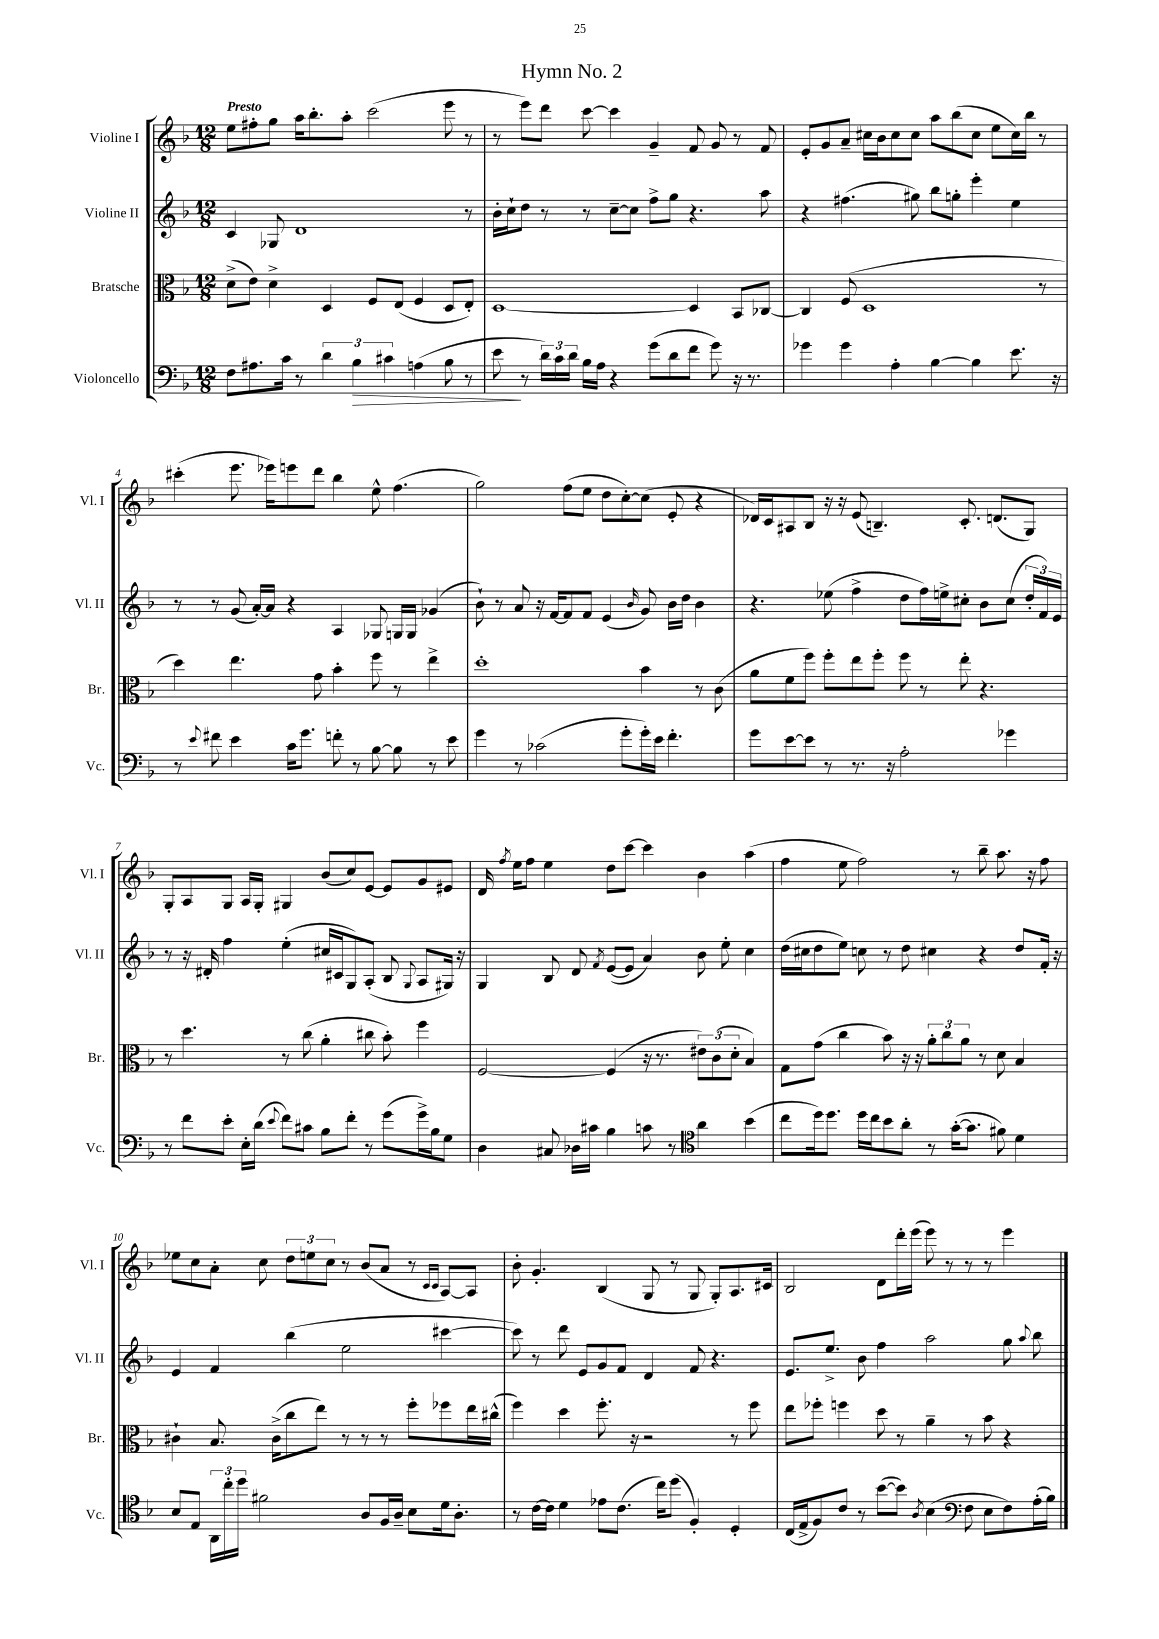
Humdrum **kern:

**kern	**kern	**kern	**kern
*staff4	*staff3	*staff2	*staff1
*clefF4	*clefC3	*clefG2	*clefG2
*k[b-]	*k[b-]	*k[b-]	*k[b-]
*M12/8	*M12/8	*M12/8	*M12/8
8F\L	(8d^\L	4c/	8ee\L
8.A#\	8e\J)	.	8ff#'\
.	4d^\	8G-/	8gg\J
16c\Jk	.	.	.
8r	.	1d	16aa\LK
.	.	.	8.bb-'\
6d\	4D/	.	.
.	.	.	8aa'\J
6B-\	.	.	.
.	8F/L	.	(2ccc\
6c#\	.	.	.
.	(8E/J	.	.
(4A\	4F/	.	.
8B-\	8D/L	.	8eee\
8r	8E'/J)	8r	8r
=	=	=	=
8e\	[1D	16b-'\LL	8r
.	.	16cc`\J	.
8r	.	8dd\J	8eee\L)
24d\LL)	.	8r	8ddd\J
24c\	.	.	.
24d\JJ	.	.	.
16B-\LL	.	8r	[8ccc\
16A\JJ	.	.	.
4r	.	[8cc~\L	4ccc\]
.	.	8cc\]J	.
(8g\L	.	8ff^\L	4g~/
8d\	.	8gg\J	.
8f\J	4D/]	4.r	8f/
8g\)	.	.	8g/
16r	8BB-/L	.	8r
8.r	.	.	.
.	[8C-/J	8aa\	8f/
=	=	=	=
4g-\	4C-/]	4r	8e'/L
.	.	.	8g/
4g-\	(8F/	(4.ff#\	8a~/J
.	1D	.	16cc#\LL
.	.	.	16b-\J
4A'\	.	.	8cc#\
.	.	8gg#\)	8cc#\J
[4B-\	.	8bb-\L	8aa\L
.	.	8gg'\J	(8bb-\
4B-\]	.	4eee'\	8cc#\J
.	.	.	8ee\L
8.e\	.	4ee\	16cc#\L)
.	.	.	16bb-\JJ
.	8r	.	8r
16r	.	.	.
=	=	=	=
8r	4dd\)	8r	(4ccc#'\
8qqe/	.	.	.
8f#\	.	8r	.
4e\	4.ee\	(8g/	8.eee\
.	.	[16a'/LL)	.
.	.	16a/]JJ	16eee-\LK)
16c\LK	.	4r	8eee\
8.g\J	.	.	.
.	8g\	.	8ddd\J
8f'\	4b-'\	4A/	4bb-\
8r	.	.	.
[8B-\	8ff\	8G-/	8ee^^\
8B-\]	8r	16G/LL	(4.ff\
.	.	16G/JJ	.
8r	4ee^\	(4g-/	.
8e\	.	.	.
=	=	=	=
4g\	1dd'	8b-`\)	2gg\)
.	.	8r	.
8r	.	8a/	.
(2c-\	.	16r	.
.	.	[16f/LK	.
.	.	8f/]	(8ff\L
.	.	8f/J	8ee\J
.	.	(4e/	8dd\L
8g'\L	.	.	[8cc'\)
.	.	16qqb-/	.
16g'\L)	4b-\	8g/)	(8cc\]J
16e\JJ	.	.	.
4.f'\	.	16b-\LL	8e'/
.	.	16dd\JJ	.
.	8r	4b-\	4r
.	(8c\	.	.
=	=	=	=
8g\L	8a\L	4.r	16d-/LL)
.	.	.	16c/J
[8e\	8f\	.	8A#/
8e\]J	8ff\J)	.	8B-/J
8r	8ff'\L	(8ee-\	16r
.	.	.	16r
8.r	8ee\	4ff^\	(8e/
.	8ff'\J	.	4.B~/)
16r	.	.	.
2A'\	8ff\	8dd\L	.
.	8r	16ff\L)	.
.	.	16ee^\J	.
.	8ee'\	8cc#'\J	8.c'/
.	4.r	8b-\L	.
.	.	.	(8.d/L
4g-\	.	(8cc#\J	.
.	.	24dd'/LL	8G/J)
.	.	24f/)	.
.	.	24e/JJ	.
=	=	=	=
8r	8r	8r	8G'/L
8f\L	4.dd\	16r	8A/
.	.	16d#'/	.
8e'\J	.	4ff\	8G/J
16E'\LL	.	.	16A/LL
(16d\JJ	.	.	16G'/JJ
8qqe/	.	.	.
8f\L)	8r	(4ee'\	4G#/
8c#\J	(8cc\	.	.
8B-\L	4a'\	16cc#/LL	(8b-/L
.	.	16c#/J	.
8f'\J	.	8G/)	8cc/)
8r	8cc#\	(8A'/J	[8e/J
(8g\L	8b-'\)	8B-/	8e/]L
.	.	8qqG/	.
16g^\L)	4ff\	8A/L	8g/
16B-\J	.	.	.
8G\J	.	16G#/Jk)	8e#/J
.	.	16r	.
=	=	=	=
4D\	[2F/	4G/	16d/
.	.	.	8qff/
.	.	.	16ee\LK
.	.	.	8ff\J
8C#/	.	8B-/	4ee\
16D-\LL	.	8d/	.
16c#\JJ	.	.	.
.	.	8qf/	.
4B-\	(4F/]	([8e/L	8dd\L
.	.	8e/]J	[8ccc\J
8c\	16r	4a/)	4ccc\]
.	8.r	.	.
8r	.	.	.
*clefC4	*	*	*
4a\	12e#\L)	8b-\	4b-\
.	(12c\	.	.
.	.	8ee'\	.
.	12d'\J	.	.
(4b-\	4B-/)	4cc\	(4aa\
=	=	=	=
8cc\L	8G\L	(16dd\LL	4ff\
.	.	16cc#\J	.
16dd\k)	(8g\J	8dd\	.
8.dd\J	.	.	.
.	4cc\	8ee\J)	8ee\
16dd\LL	.	8cc\	2ff\)
16cc\J	.	.	.
8b-\	8b-\)	8r	.
8a'\J	16r	8dd\	.
.	16r	.	.
8r	12a'\L	4cc#\	.
.	12cc\	.	.
([16g'\LK	.	.	8r
.	12a\J	.	.
8.g\]J	.	.	.
.	8r	4r	8bb-~\
8f#\)	8d\	.	8.aa\
4d\	4B-/	8dd/L	.
.	.	.	16r
.	.	16f'/Jk	8ff\
.	.	16r	.
=	=	=	=
8B-/L	4c#`\	4e/	8ee-\L
8E/J	.	.	8cc\
24AA\LL	8.B-/	4f/	8a'\J
24cc'\	.	.	.
24dd\JJ	.	.	.
2f#\	.	.	8cc\
.	(16c#^\LK	.	.
.	8cc\	(4bb-\	12dd\L
.	.	.	12ee\
.	8ee\J)	.	.
.	.	.	12cc\J
.	8r	2ee\	8r
8A/L	8r	.	(8b-/L
16F/L	8r	.	8a/J
16A~/JJ	.	.	.
8B-\L	8ff'\L	.	8r
.	.	.	16qqc/LL
.	.	.	16qqc/JJ
16d\k	8ff-\	[4ccc#\	[8A/L)
8.A'\J	.	.	.
.	16ee\L	.	8A/]J
.	(16cc#^^\JJ	.	.
=	=	=	=
8r	4ff\)	8ccc#\])	8b-'\
[16c\LL	.	8r	4.g'/
16c\]JJ	.	.	.
4d\	4dd\	8ddd\	.
.	.	8e/L	.
8e-\L	8.ff'\	8g/	(4B-/
(8.c\J	.	8f/J	.
.	16r	.	.
.	2r	4d/	8G/
16cc\LK)	.	.	.
(8dd\J	.	.	8r
4F'/)	.	8f/	8G/
.	.	4.r	8G'/L)
4D'/	8r	.	8.A/
.	8ff\	.	.
.	.	.	16c#/Jk
=	=	=	=
(16C/LL	8ee\L	8.e/L	2B-/
16E^/J	.	.	.
8F/)	8ff-'\J	.	.
.	.	8.ee^/J	.
8c/J	4ff\	.	.
8r	.	8b-\	.
([8b-\L	8dd\	4ff\	8d\L
8b-\]J)	8r	.	16ddd'\L
.	.	.	(16eee\JJ
8qA/	.	.	.
(4B-\	4a~\	2aa\	8eee\)
.	.	.	8r
*clefF4	*	*	*
8F\	8r	.	8r
8E\L	8b-\	.	8r
8F\)	4r	8gg\	4eee\
.	.	8qqaa/	.
(16A'\L	.	8bb-\	.
16B-\JJ)	.	.	.
==	==	==	==
*-	*-	*-	*-
